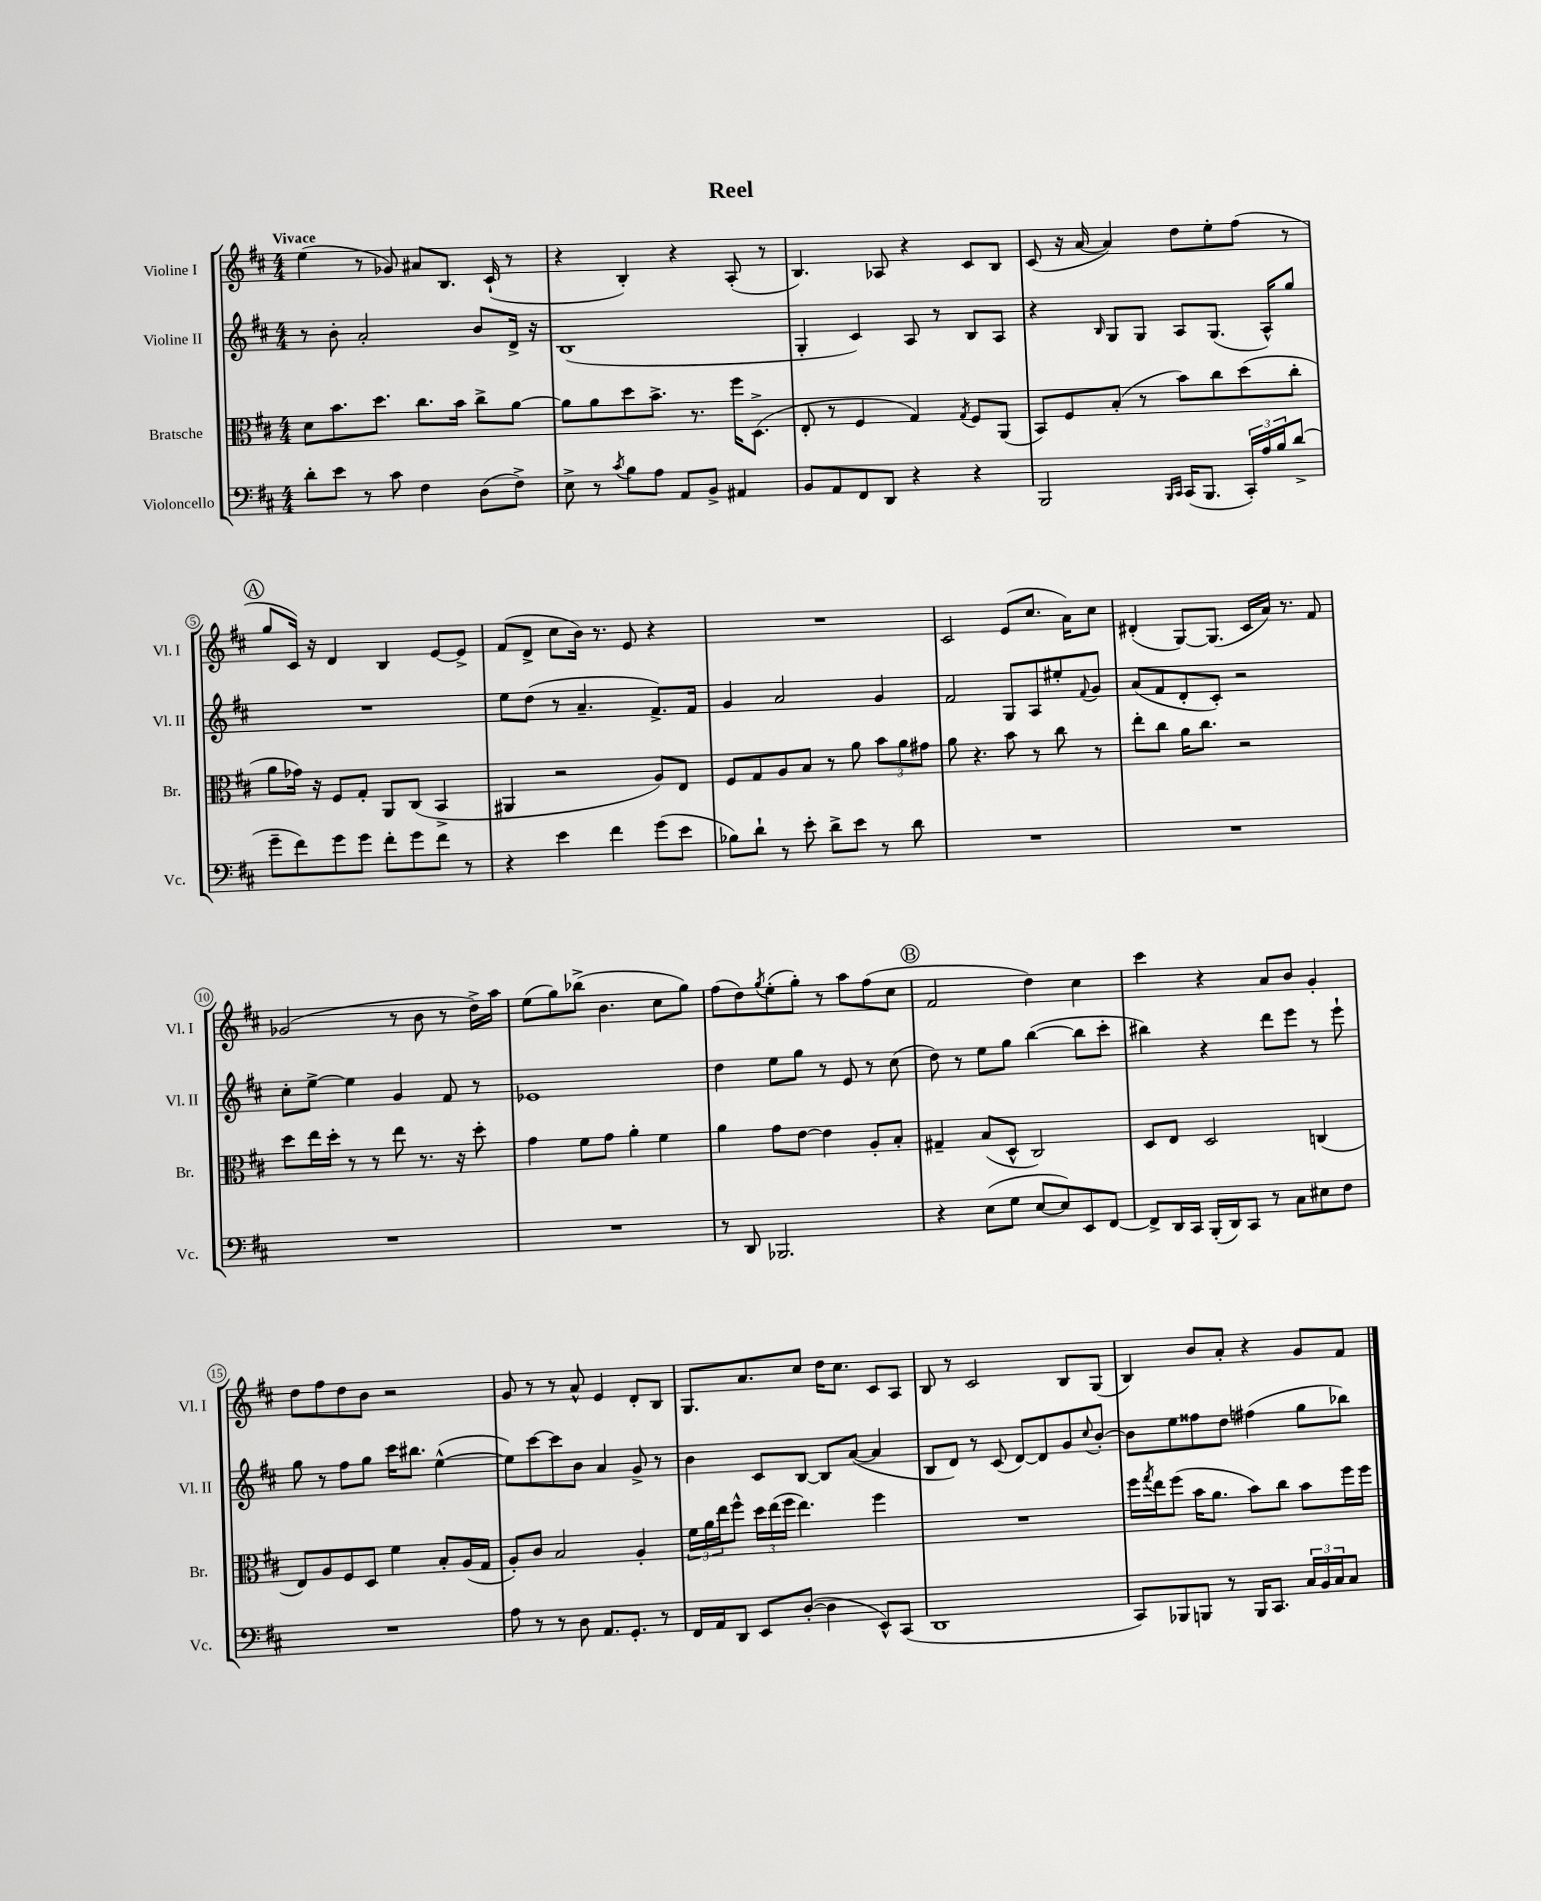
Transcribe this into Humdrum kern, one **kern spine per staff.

**kern	**kern	**kern	**kern
*staff4	*staff3	*staff2	*staff1
*clefF4	*clefC3	*clefG2	*clefG2
*k[f#c#]	*k[f#c#]	*k[f#c#]	*k[f#c#]
*M4/4	*M4/4	*M4/4	*M4/4
8d'	8d	8r	(4ee
8e	8.b	8b'	.
8r	.	2a'	8r
.	8.dd	.	.
8c#	.	.	8g-)
4F#	8.cc#	.	8a#
.	.	.	8.B
.	16b	.	.
(8D	8cc#^	8b	.
.	.	.	(16c#`
8F#^)	[8a	16d^	8r
.	.	16r	.
=	=	=	=
8E^	8a]	(1B	4r
8r	8a	.	.
8qc#	.	.	.
8B	8dd	.	4B')
8A	8.b^	.	.
8AA	.	.	4r
.	8.r	.	.
8BB^	.	.	.
4AA#	16ff#	.	(8A'
.	(8.D^	.	.
.	.	.	8r
=	=	=	=
8BB	8E'	4G'	4.B)
8AA	8r	.	.
8FF#	4F#	4c#)	.
8DD	.	.	8A-
4r	4G)	8A	4r
.	.	8r	.
.	8qG	.	.
4r	8F#	8B	8c#
.	(8AA	8A	8B
=	=	=	=
2BBB	8BB)	4r	(8c#
.	8F#	.	16r
.	.	.	[16a
.	.	16qqB	.
.	(8B'	8G	4a])
.	8r	8G	.
16qqBBB	.	.	.
16qqCC#	.	.	.
(16CC#	8b)	8A	8dd
8.BBB	.	.	.
.	8cc#	(8.G	8ee'
24CC#')	(8dd	.	(8ff#
24A	.	.	.
.	.	16A^^)	.
24B	.	.	.
(8d^	8cc#'	8gg	8r
=	=	=	=
8g~	8a	1r	8gg
8f#)	16g-)	.	16c#)
.	16r	.	16r
8g	8F#	.	4d
8g	8G'	.	.
8f#'	8AA	.	4B
8g	(8C#	.	.
8f#	4BB^	.	[8e
8r	.	.	8e^]
=	=	=	=
4r	4AA#	8ee	(8f#
.	.	(8dd	8d^
4e	2r	8r	8cc#
.	.	4.a~	16b)
.	.	.	8.r
4f#	.	.	.
.	.	.	8e
(8g	8A)	8.f#^)	4r
8e	8E	.	.
.	.	16f#	.
=	=	=	=
8B-)	8F#	4g	1r
8d`	8G	.	.
8r	8A	2a	.
8e'	8B	.	.
8d^	8r	.	.
8e	8a	.	.
8r	12b	4g	.
.	12a	.	.
8d	.	.	.
.	12g#	.	.
=	=	=	=
1r	8a	2f#	2c#
.	4.r	.	.
.	8b	8G	(8e
.	8r	8A	8.cc#
.	8cc#	8ee#'	.
.	.	.	16a)
.	.	8qqf#	.
.	8r	8g	8cc#
=	=	=	=
1r	8ee'	(8a	(4d#'
.	8cc#	8f#	.
.	16a	8d'	[8G)
.	8.cc#	.	.
.	.	8c#')	(8.G]
.	2r	2r	.
.	.	.	16c#
.	.	.	16a)
.	.	.	8.r
.	.	.	8f#
=	=	=	=
1r	8dd	8cc#'	(2g-
.	16ee	[8ee^	.
.	16dd'	.	.
.	8r	4ee]	.
.	8r	.	.
.	8ee	4g	8r
.	8.r	.	8b
.	.	8f#	8r
.	16r	.	.
.	8dd'	8r	16dd^)
.	.	.	16aa
=	=	=	=
1r	4g	1e-	(8ee
.	.	.	8gg)
.	8f#	.	(8bb-^
.	8g	.	4.b
.	4a'	.	.
.	4f#	.	8cc#
.	.	.	8gg)
=	=	=	=
8r	4a	4dd	(8ff#
8DD	.	.	8dd)
.	.	.	8qgg
2.BBB-	8g	8ee	(8ee'
.	[8e	8gg	8gg')
.	4e]	8r	8r
.	.	8e	8aa
.	8A'	8r	(8ff#
.	8B'	(8cc#	8cc#
=	=	=	=
4r	4G#~	8dd)	2f#
.	.	8r	.
(8E	(8B	8ee	.
8G	8D^^	8gg	.
[8E	2C#)	([4bb	4dd)
8E])	.	.	.
8EE	.	8bb]	4cc#
[8FF#	.	8ccc#'	.
=	=	=	=
8FF#^]	8D	4bb#)	4ccc#
16DD	8E	.	.
16CC#	.	.	.
(16BBB'	2D	4r	4r
16DD)	.	.	.
8CC#	.	.	.
8r	.	8ddd	8a
8C#	.	8eee	8b
8E#	(4C	8r	4g'
8F#	.	8eee`	.
=	=	=	=
1r	8E)	8gg	8dd
.	8A	8r	8ff#
.	8F#	8ff#	8dd
.	8D	8gg	8b
.	4f#	16ccc#	2r
.	.	8.bb#	.
.	8B'	([4ee^^	.
.	(16A	.	.
.	16G	.	.
=	=	=	=
8A	8A')	8ee])	8g
8r	8c#	[8ccc#	8r
8r	2B	8ccc#]	8r
8D	.	8b	8a^^
8.AA	.	4a	4e
8.GG'	.	.	.
.	4A'	8g^	8d'
8r	.	8r	8B
=	=	=	=
16FF#	24f#	4b	8.G
.	24a	.	.
16AA	.	.	.
.	24ee	.	.
8DD	8ff#^^	.	.
.	.	.	8.a
8EE	24dd	8c#	.
.	(24ee	.	.
.	24ff#	.	.
([8D'	4.ee)	[8B	8cc#
4D]	.	8B]	16dd
.	.	.	8.cc#
.	.	([8a	.
8EE^^)	4ff#	4a]	8c#
(8CC#	.	.	8A
=	=	=	=
1DD	1r	8B	8B
.	.	8d)	8r
.	.	8r	2c#
.	.	(8c#	.
.	.	[8d)	.
.	.	8d]	.
.	.	8g	8B
.	.	8qqcc#	.
.	.	[8b'	(8G
=	=	=	=
8CC#)	16ff#	8b]	4B)
.	8qgg	.	.
.	16ee	.	.
8BBB-	(8ff#	8ee	.
8BBB	16b	8ff##	8b
.	8.a	.	.
8r	.	8dd	8a'
16BBB	8b)	(4ff#	4r
8.CC#	.	.	.
.	8cc#	.	.
24C#	8b	8gg	8g
24BB	.	.	.
24C#	.	.	.
8C#	16ff#	8bb-)	8f#
.	16ff#	.	.
==	==	==	==
*-	*-	*-	*-
